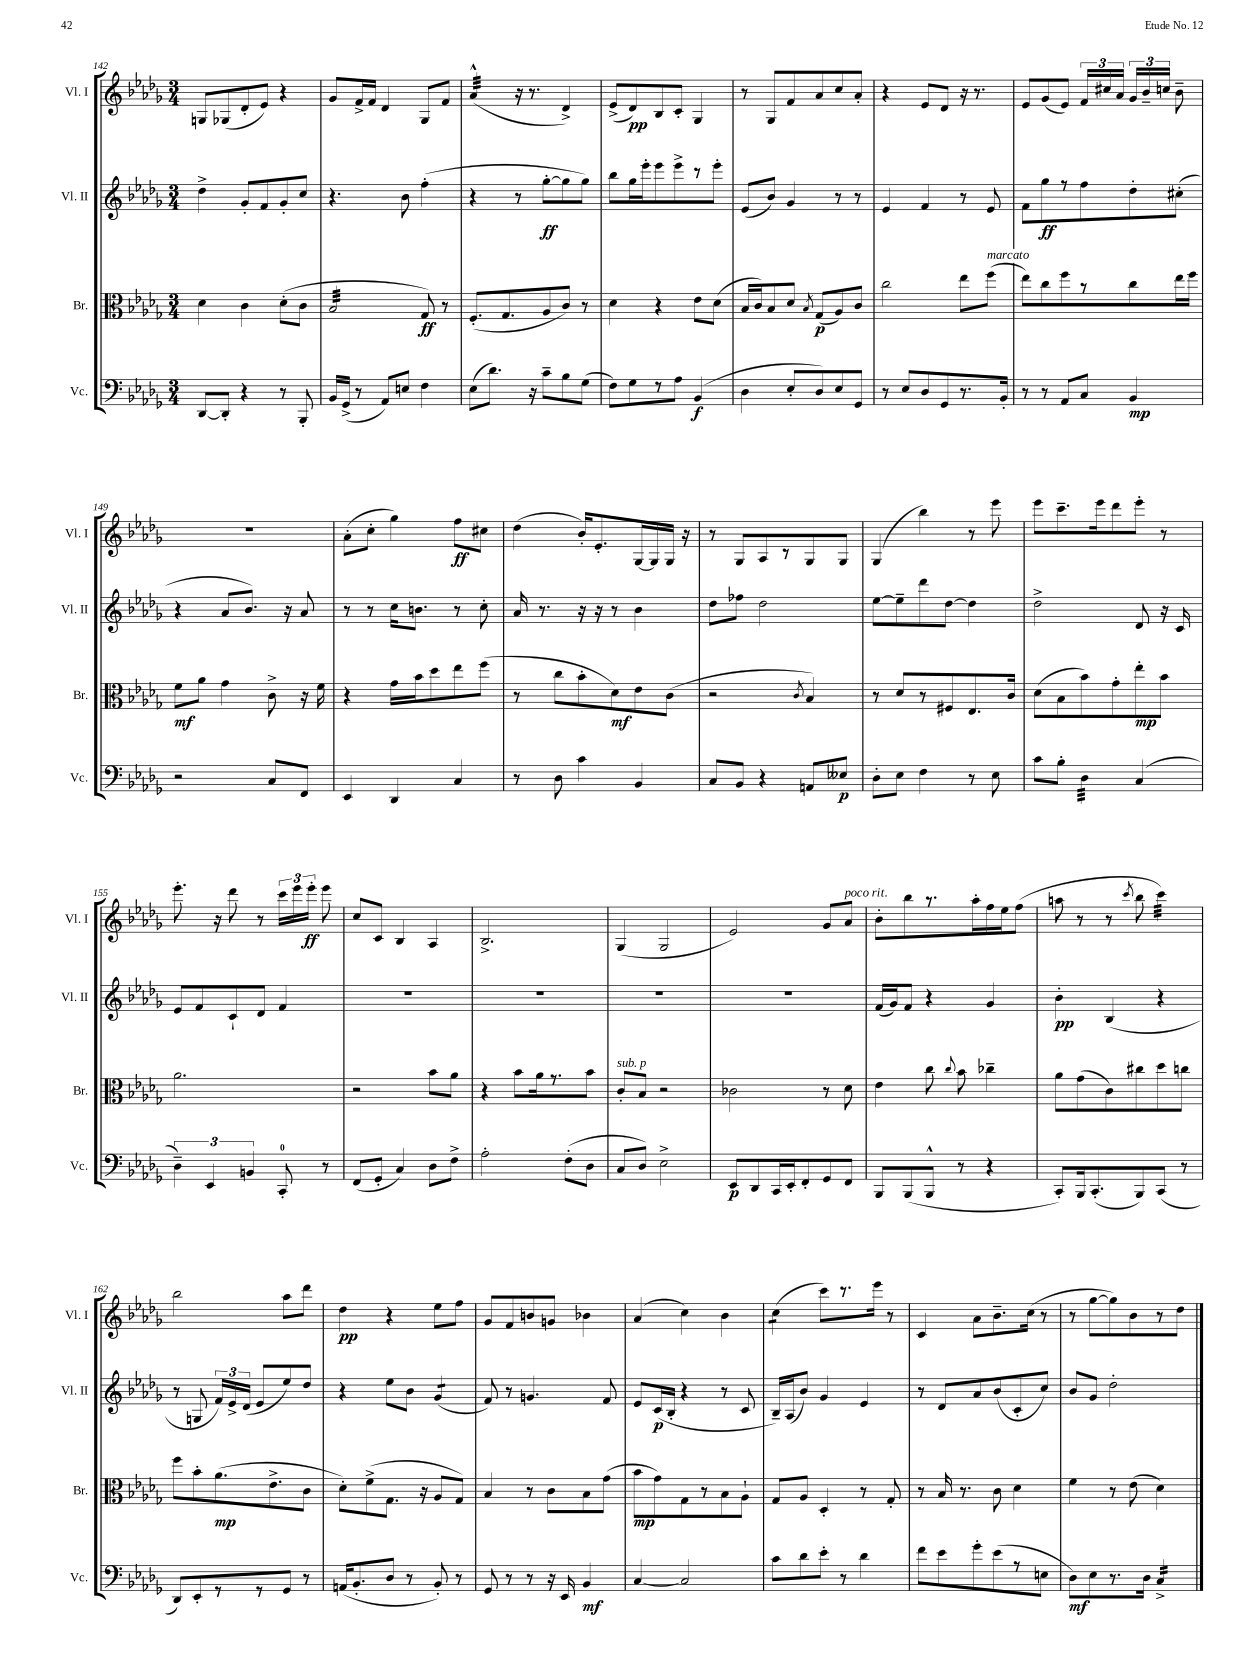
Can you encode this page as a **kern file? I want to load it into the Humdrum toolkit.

**kern	**kern	**kern	**kern
*staff4	*staff3	*staff2	*staff1
*clefF4	*clefC3	*clefG2	*clefG2
*k[b-e-a-d-g-]	*k[b-e-a-d-g-]	*k[b-e-a-d-g-]	*k[b-e-a-d-g-]
*M3/4	*M3/4	*M3/4	*M3/4
[8DD-	4d-	4dd-^	8G
8DD-']	.	.	(8G-
4r	4c	8g-'	8d-'
.	.	8f	8e-)
8r	(8d-'	8g-'	4r
8BBB-'	8c	8cc	.
=	=	=	=
16BB-	2B-	4.r	8g-
(16GG-^	.	.	.
8r	.	.	16f^
.	.	.	16f
8AA-)	.	.	4d-
8E	.	8b-	.
4F	8G-)	(4ff'	8G-
.	8r	.	8f
=	=	=	=
(8E-	(8.F'	4r	(4a-^^
8.d-)	.	.	.
.	8.G-	.	.
.	.	8r	16r
16r	.	.	8.r
8c~	8A-	[8gg-'	.
8B-	8c)	8gg-]	4d-^)
(8G-	8r	8gg-)	.
=	=	=	=
8F)	4d-	8bb-	(8e-^
8G-	.	16gg-	8d-)
.	.	16eee-'	.
8r	4r	8eee-	8B-
8A-	.	8eee-^	8c'
(4BB-	8e-	8r	4G-
.	(8d-	8eee-'	.
=	=	=	=
4D-	16B-	(8e-	8r
.	16c)	.	.
.	8B-	8b-)	8G-
8E-'	8d-	4g-	8f
.	8qB-	.	.
8D-)	(8G-	.	8a-
8E-	8A-)	8r	8cc
8GG-	8c	8r	8a-'
=	=	=	=
8r	2cc	4e-	4r
8E-	.	.	.
8D-	.	4f	8e-
8GG-	.	.	8d-
8.r	8ee-	8r	16r
.	.	.	8.r
.	(8ff	8e-	.
16BB-'	.	.	.
=	=	=	=
8r	8ee-)	8f	8e-
8r	8cc	8gg-	(8g-
8AA-	8ff	8r	8e-)
8C	8r	8ff	24f
.	.	.	24cc#
.	.	.	24a-
4BB-	8cc	8dd-'	24g-
.	.	.	24b-~
.	.	.	24cc
.	16ee-	(8cc#'	8b-~
.	16ff	.	.
=	=	=	=
2r	8f	4r	2.r
.	8a-	.	.
.	4g-	8a-	.
.	.	8.b-)	.
8C	8c^	.	.
.	.	16r	.
8FF	16r	8a-	.
.	16f	.	.
=	=	=	=
4EE-	4r	8r	(8a-'
.	.	8r	8cc'
4DD-	16g-	16cc	4gg-)
.	16b-	8.b	.
.	8dd-	.	.
4C	8ee-	8r	8ff
.	(8ff	8cc'	8cc#
=	=	=	=
8r	8r	16a-	(4dd-
.	.	8.r	.
8D-	8cc	.	.
4c	8b-'	16r	16b-')
.	.	16r	8.e-'
.	8d-)	8r	.
4BB-	8e-	4b-	[16G-
.	.	.	16G-]
.	(8c	.	16G-
.	.	.	16r
=	=	=	=
8C	2r	8dd-	8r
8BB-	.	8ff-	8G-
4r	.	2dd-	8A-
.	.	.	8r
.	8qc	.	.
8AA	4B-)	.	8G-
8E--	.	.	8G-
=	=	=	=
8D-'	8r	[8ee-	(4G-
8E-	8d-	8ee-~]	.
4F	8r	8ddd-	4bb-)
.	8F#	[8dd-	.
8r	8.E-	4dd-]	8r
8E-	.	.	8eee-
.	16c	.	.
=	=	=	=
8c	(8d-	2dd-^	8eee-
8B-'	8B-	.	8.ccc~
4D-	8b-)	.	.
.	.	.	16eee-
.	8g-'	.	8ddd-
(4C	8ee-'	8d-	8eee-'
.	8b-	16r	8r
.	.	16c	.
=	=	=	=
6D-~)	2.a-	8e-	8.eee-'
.	.	8f	.
6EE-	.	.	.
.	.	.	16r
.	.	8c`	8ddd-
6BB	.	.	.
.	.	8d-	8r
8CC'	.	4f	24ccc
.	.	.	24eee-
.	.	.	24eee-'
8r	.	.	8eee-
=	=	=	=
(8FF	2r	2.r	8cc
8GG-'	.	.	8c
4C)	.	.	4B-
8D-	8b-	.	4A-
8F^	8a-	.	.
=	=	=	=
2A-'	4r	2.r	2.B-^
.	8b-	.	.
.	16a-	.	.
.	8.r	.	.
(8F'	.	.	.
8D-	8b-	.	.
=	=	=	=
8C	8c'	2.r	(4G-
8D-)	8B-	.	.
2E-^	2r	.	2G-
=	=	=	=
8EE-	2c-	2.r	2e-)
8DD-	.	.	.
16CC	.	.	.
16EE-'	.	.	.
8FF'	.	.	.
8GG-	8r	.	8g-
8FF	8d-	.	8a-
=	=	=	=
8BBB-	4e-	(16f	8b-'
.	.	16g-)	.
(8BBB-	.	8f	8bb-
8BBB-^^	8cc	4r	8.r
.	8qqcc	.	.
8r	8b-	.	.
.	.	.	16aa-'
4r	4cc-~	4g-	16ff
.	.	.	16ee-
.	.	.	(8ff
=	=	=	=
8CC')	8a-	4b-'	8aa
16BBB-	(8g-	.	8r
(8.CC'	.	.	.
.	8c)	(4B-	8r
.	.	.	8qccc
8BBB-)	8cc#	.	8bb-
(8CC	8dd-	4r	4ccc)
8r	8cc	.	.
=	=	=	=
8DD-)	8ff	8r	2bb-
8EE-'	8b-'	8G	.
8r	(8.a-	24f)	.
.	.	24e-^	.
.	.	(24d-	.
8r	.	8e-	.
.	8.e-^	.	.
8GG-	.	8ee-)	8aa-
8r	8c	8dd-	8ddd-
=	=	=	=
(16AA	8d-')	4r	4dd-
8.BB-'	.	.	.
.	(8f^	.	.
8D-	8.G-	8ee-	4r
8r	.	8b-	.
.	16r	.	.
8BB-')	8A-	(4g-	8ee-
8r	8G-)	.	8ff
=	=	=	=
8GG-	4B-	8f)	8g-
8r	.	8r	8f
8r	8r	4.g	8b
16r	8c	.	8g
16EE-	.	.	.
4BB-	8B-	.	4b-
.	(8g-	8f	.
=	=	=	=
[4C	8b-	8e-	(4a-
.	8g-)	(16c	.
.	.	16B-'	.
2C]	8G-	4r	4cc)
.	8r	.	.
.	8B-	8r	4b-
.	8A-`	8c	.
=	=	=	=
8c	8G-	16B-~)	(4cc
.	.	(16A-	.
8d-	8A-	8b-)	.
8e-'	4D-'	4g-	8ccc)
8r	.	.	8.r
4d-	8r	4e-	.
.	.	.	16eee-
.	8G-'	.	8r
=	=	=	=
8f	8r	8r	4c
8e-	16B-	8d-	.
.	8.r	.	.
8g-'	.	8a-	8a-
(8e-	8c	(8b-	8.b-~
8r	4d-	8c'	.
.	.	.	(16cc
8E	.	8cc)	8r
=	=	=	=
8D-)	4f	8b-	8r
8E-	.	8g-	[8gg-
8.r	8r	2dd-'	8gg-])
.	(8e-	.	8b-
16D-	.	.	.
4C^	4d-)	.	8r
.	.	.	8dd-
==	==	==	==
*-	*-	*-	*-
